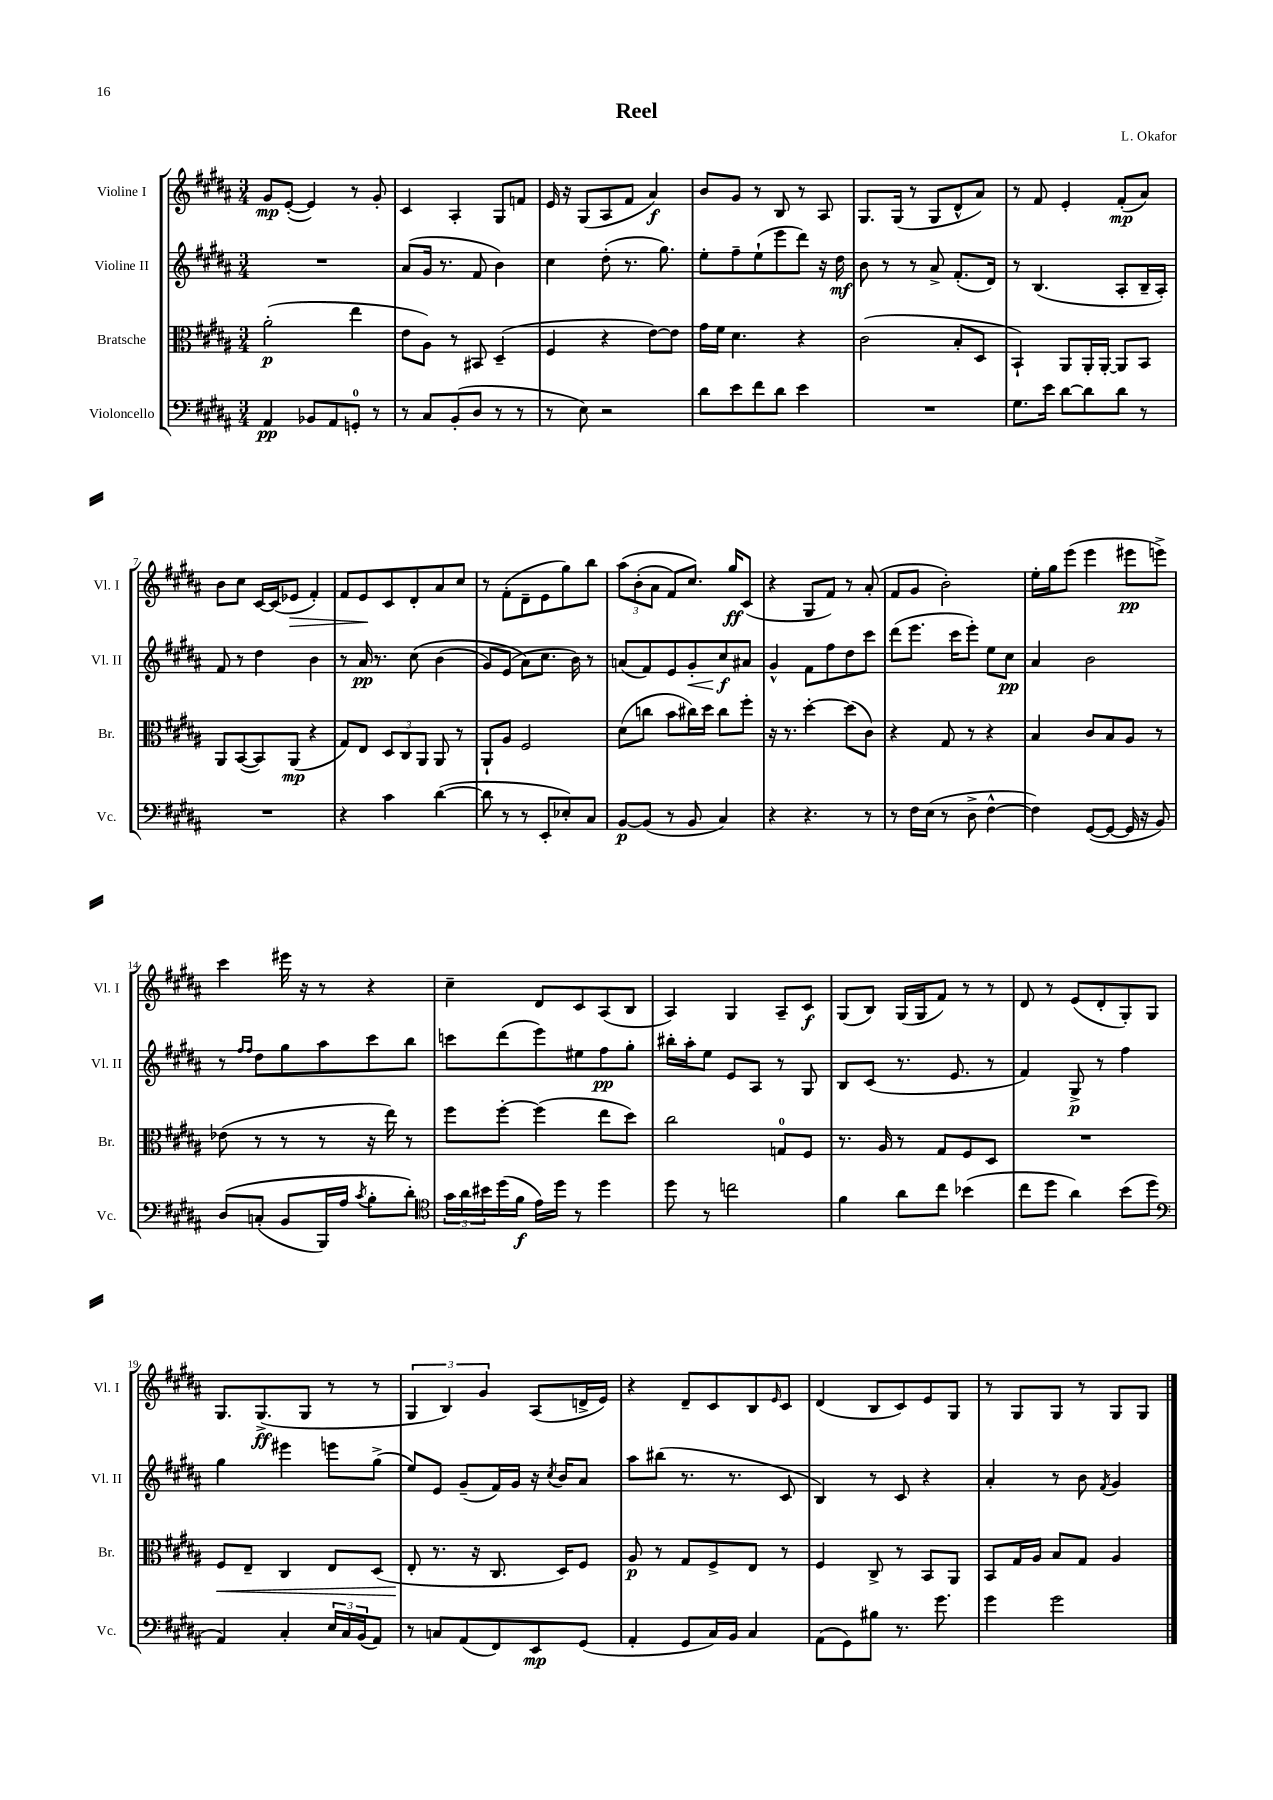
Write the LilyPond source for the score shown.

\header { title = "Reel" composer = "L. Okafor" }
<<
\new StaffGroup <<
\new Staff = "s0" \with { instrumentName = "Violine I" shortInstrumentName = "Vl. I" } {
    \clef treble \key b \major \numericTimeSignature \time 3/4
    gis'8\mp e'8~-.( e'4) r8 gis'8-. |
    cis'4 ais4-. gis8 f'8 |
    e'16 r16 gis8( ais8 fis'8 ais'4\f) |
    b'8 gis'8 r8 b8 r8 ais8 |
    gis8. gis16( r8 gis8 dis'8-^ ais'8) |
    r8 fis'8 e'4-. fis'8-.\mp( ais'8) |
    b'8 cis''8 cis'16~ cis'16( ees'8\> fis'4-.) |
    fis'8 e'8\! cis'8 dis'8-. ais'8 cis''8 |
    r8 fis'8-.( dis'8-- e'8 gis''8) b''8 |
    \tuplet 3/2 { ais''8\( b'8-.( ais'8 } fis'8) cis''8.\) gis''16\ff cis'8( |
    r4 gis8 fis'8) r8 ais'8-.( |
    fis'8 gis'8 b'2-.) |
    e''16-. gis''16 e'''8( e'''4 eis'''8\pp e'''8->) |
    cis'''4 eis'''16 r16 r8 r4 |
    cis''4-- dis'8 cis'8 ais8( b8 |
    ais4) gis4 ais8-- cis'8\f |
    gis8( b8) gis16( gis16 fis'8) r8 r8 |
    dis'8 r8 e'8( dis'8-. gis8-.) gis8 |
    gis8. gis8.->\ff( gis8 r8 r8 |
    \tuplet 3/2 { gis4 b4) gis'4 } ais8( d'16-> e'16) |
    r4 dis'8-- cis'8 b8 \grace { e'16 } cis'8 |
    dis'4( b8 cis'8) e'8 gis8 |
    r8 gis8 gis8 r8 gis8 gis8 \bar "|." |
}
\new Staff = "s1" \with { instrumentName = "Violine II" shortInstrumentName = "Vl. II" } {
    \clef treble \key b \major \numericTimeSignature \time 3/4
    R2. |
    ais'8( gis'16 r8. fis'8 b'4) |
    cis''4 dis''8-.( r8. gis''8.) |
    e''8-. fis''8-- e''8-!( e'''8 dis'''8) r16 dis''16\mf |
    b'8 r8 r8 ais'8-> fis'8.-.( dis'16) |
    r8 b4.( ais8-. b16-- ais16-.) |
    fis'8 r8 dis''4 b'4 |
    r8 ais'16\pp r8. cis''8\( b'4( |
    gis'8) e'8( ais'8\) cis''8. b'16) r8 |
    a'8( fis'8) e'8 gis'8-.\< cis''8\f\! ais'8 |
    gis'4-^ fis'8 fis''8 dis''8 cis'''8 |
    dis'''8( e'''8. cis'''16 e'''8-.) e''8 cis''8\pp |
    ais'4 b'2 |
    r8 \grace { fis''16 fis''16 } dis''8 gis''8 ais''8 cis'''8 b''8 |
    c'''8 dis'''8( e'''8) eis''8 fis''8\pp gis''8-. |
    bis''16-. ais''16-. e''8 e'8 ais8 r8 gis8 |
    b8 cis'8( r8. e'8. r8 |
    fis'4) gis8->\p r8 fis''4 |
    gis''4 eis'''4 e'''8 gis''8->( |
    e''8) e'8 gis'8--( fis'16) gis'16 r16 \acciaccatura { cis''8 } b'16 ais'8 |
    ais''8 bis''8( r8. r8. cis'8 |
    b4) r8 cis'8 r4 |
    ais'4-. r8 b'8 \acciaccatura { fis'8 } gis'4 \bar "|." |
}
\new Staff = "s2" \with { instrumentName = "Bratsche" shortInstrumentName = "Br." } {
    \clef alto \key b \major \numericTimeSignature \time 3/4
    ais'2-.\p( e''4 |
    e'8 ais8) r8 bis,8 dis4--( |
    fis4 r4 e'8~) e'8 |
    gis'16 fis'16 dis'4. r4 |
    cis'2( b8-. dis8 |
    b,4-!) ais,8 ais,16-. ais,16~-. ais,8 b,8 |
    ais,8 b,8~( b,8) ais,8\mp( r4 |
    gis8) e8 \tuplet 3/2 { dis8 cis8 ais,8 } ais,8 r8 |
    ais,8-! ais8 fis2 |
    dis'8( c''8 b'8 cis''16) dis''16 cis''8 fis''8-. |
    r16 r8. dis''4~-. dis''8( cis'8) |
    r4 gis8 r8 r4 |
    b4 cis'8 b8 ais8 r8 |
    ees'8( r8 r8 r8 r16 e''16) r8 |
    fis''8 fis''8~-. fis''4( e''8 dis''8) |
    cis''2 g8-0 fis8 |
    r8. ais16 r8 gis8 fis8 dis8 |
    R2. |
    fis8\< e8-- cis4 e8 dis8( |
    e8-.\! r8. r16 cis8. dis16) fis8 |
    ais8\p r8 gis8 fis8-> e8 r8 |
    fis4 cis8-> r8 b,8 ais,8 |
    b,8 gis16 ais16 b8 gis8 ais4 \bar "|." |
}
\new Staff = "s3" \with { instrumentName = "Violoncello" shortInstrumentName = "Vc." } {
    \clef bass \key b \major \numericTimeSignature \time 3/4
    ais,4\pp bes,8 ais,8 g,8-0-. r8 |
    r8 cis8 b,8-.( dis8 r8 r8 |
    r8 e8) r2 |
    dis'8 e'8 fis'8 dis'8 e'4 |
    R2. |
    gis8. e'16 dis'8~ dis'8 dis'8 r8 |
    R2. |
    r4 cis'4 dis'4~( |
    dis'8 r8 r8 e,8-. ees8-.) cis8 |
    b,8~\p b,8( r8 b,8 cis4) |
    r4 r4. r8 |
    r8 fis16 e16( r8 dis8-> fis4~-^ |
    fis4) gis,8~( gis,8~ gis,16 r16 b,8) |
    dis8\( c8-.( b,8 b,,16) ais16 \acciaccatura { cis'8 } b8-. dis'8-.\) |
    \clef tenor \tuplet 3/2 { gis'16 ais'16 bis'16 } dis''16( fis'16\f e'16) dis''16 r8 dis''4 |
    dis''8 r8 c''2 |
    fis'4 ais'8 cis''8 bes'4( |
    cis''8 dis''8 ais'4) b'8( dis''8 |
    \clef bass ais,4) cis4-. \tuplet 3/2 { e16 cis16 b,16( } ais,8) |
    r8 c8 ais,8( fis,8) e,8\mp gis,8( |
    ais,4-. gis,8 cis16) b,16 cis4 |
    ais,8( gis,8) bis8 r8. gis'8. |
    gis'4 gis'2 \bar "|." |
}
>>
>>
